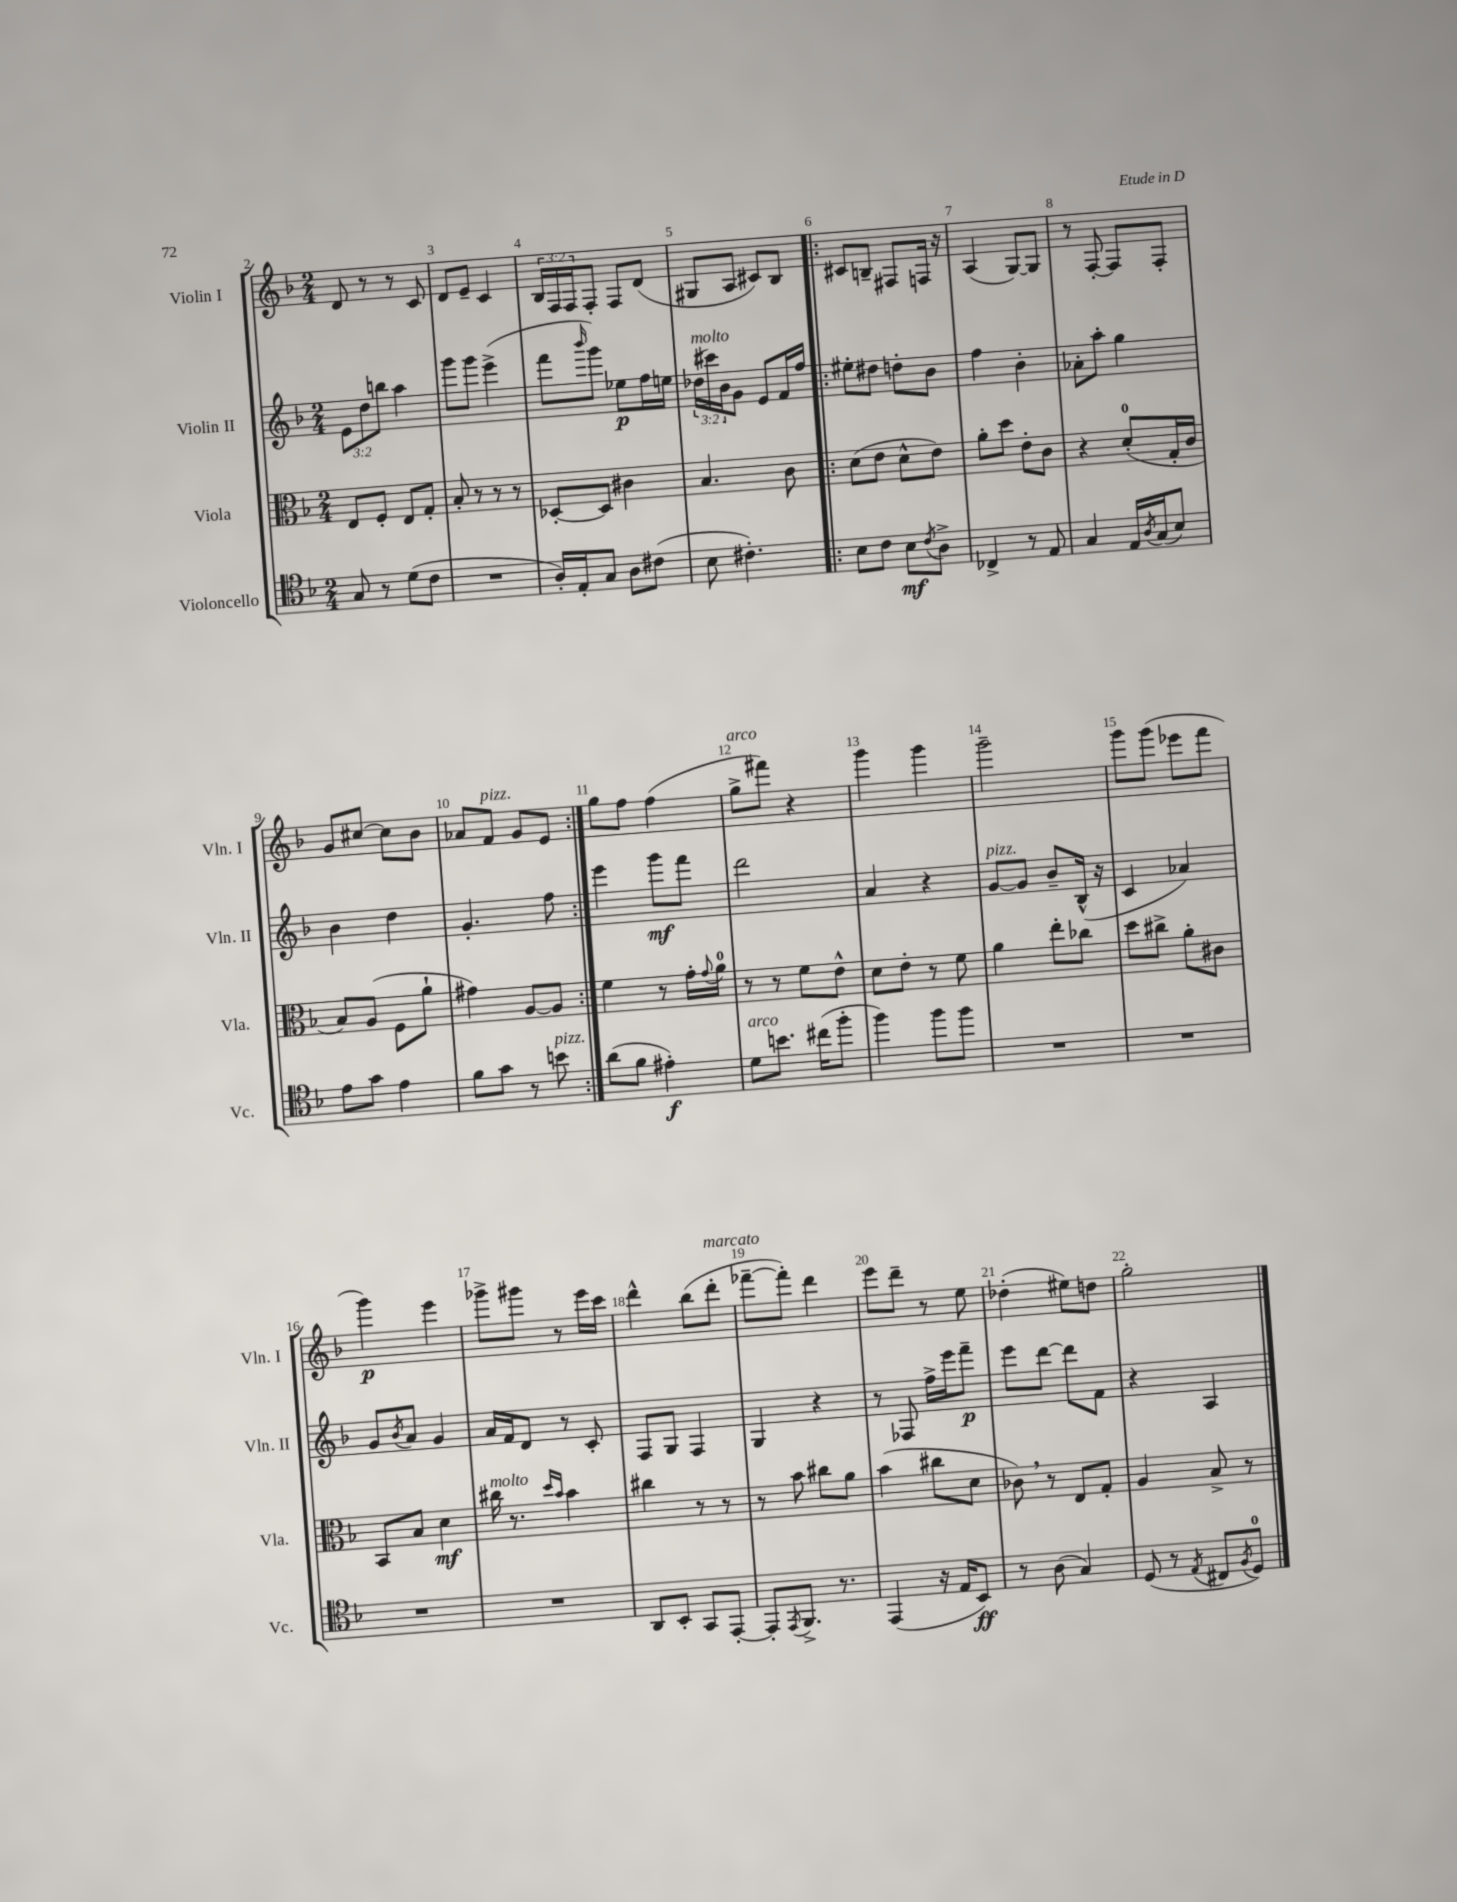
<<
\new StaffGroup <<
\new Staff = "s0" \with { instrumentName = "Violin I" shortInstrumentName = "Vln. I" } {
    \clef treble \key f \major \numericTimeSignature \time 2/4 \override Staff.TupletNumber.text = #tuplet-number::calc-fraction-text
    d'8 r8 r8 c'8 |
    d'8 e'8-- c'4 |
    \tuplet 3/2 { bes16 f16 f16 } f8-. f8 d'8( |
    gis8 a8 cis'8) bes8 |
    \repeat volta 2 { cis'8 b8-- fis8 f16 r16 |
    a4( g8~) g8 |
    r8 f8~-. f8 f8-. |
    g'8 cis''8~ cis''8 bes'8 |
    aes'8 f'8^\markup { \italic "pizz." } g'8 e'8 | }
    g''8 f''8 f''4( |
    g''8->^\markup { \italic "arco" } fis'''8) r4 |
    g'''4 g'''4 |
    g'''2-- |
    g'''8 g'''8( ees'''8 f'''8 |
    g'''4\p) e'''4 |
    ges'''8-> gis'''8 r8 e'''16 c'''16 |
    d'''4-^ bes''8( d'''8-.^\markup { \italic "marcato" } |
    fes'''8~-- fes'''8-.) d'''4 |
    e'''8 d'''8-- r8 e''8 |
    des''4-.( eis''8) d''8 |
    g''2-. \bar "|." |
}
\new Staff = "s1" \with { instrumentName = "Violin II" shortInstrumentName = "Vln. II" } {
    \clef treble \key f \major \numericTimeSignature \time 2/4 \override Staff.TupletNumber.text = #tuplet-number::calc-fraction-text
    \tuplet 3/2 { e'8 d''8 b''8 } a''4 |
    g'''8 g'''8 e'''4->( |
    f'''8 \grace { bes'''16 } g'''8) ees''8\p f''16 e''16 |
    \tuplet 3/2 { des''16^\markup { \italic "molto" }( cis'''16) bes'16 } g'8 e'8 f'16 f''16 |
    \repeat volta 2 { eis''8-. dis''8 d''8-. bes'8 |
    f''4 bes'4-. |
    aes'8-. a''8-. g''4 |
    bes'4 d''4 |
    g'4.-. f''8 | }
    e'''4 g'''8\mf f'''8 |
    d'''2 |
    a'4 r4 |
    g'8~^\markup { \italic "pizz." } g'8 bes'8-- bes16-^( r16 |
    c'4 aes'4) |
    g'8 \acciaccatura { bes'8 } a'8 g'4 |
    a'16 f'16 d'8 r8 c'8-. |
    f8 g8 f4 |
    g4 r4 |
    r8 fes8 f''16-> e'''16 f'''8--\p |
    e'''8 d'''8~ d'''8 f'8 |
    r4 a4 \bar "|." |
}
\new Staff = "s2" \with { instrumentName = "Viola" shortInstrumentName = "Vla." } {
    \clef alto \key f \major \numericTimeSignature \time 2/4
    e8 f8-. e8 g8-. |
    bes8-. r8 r8 r8 |
    des8~-. des8 cis'4 |
    bes4. c'8 |
    \repeat volta 2 { d'8( e'8 d'8-^ e'8) |
    a'8-. d''8 e'8-. c'8 |
    r4 d'8-0-.( g16-. c'16 |
    bes8) a8( f8 a'8-! |
    gis'4) a8~ a8 | }
    f'4 r8 g'16-. \appoggiatura { g'8 } a'16-0 |
    r8 r8 f'8 e'8-^ |
    d'8 e'8-. r8 f'8 |
    a'4 e''8-. ces''8 |
    d''8 cis''8-> a'8-. cis'8 |
    bes,8 bes8 d'4\mf |
    cis''16^\markup { \italic "molto" } r8. \grace { d''16 bes'16 } bes'4 |
    cis''4 r8 r8 |
    r8 bes'8 cis''8 a'8 |
    bes'4( cis''8 d'8 |
    ces'8) \breathe r8 e8 g8-. |
    a4 bes8-> r8 \bar "|." |
}
\new Staff = "s3" \with { instrumentName = "Violoncello" shortInstrumentName = "Vc." } {
    \clef tenor \key f \major \numericTimeSignature \time 2/4
    g8 r8 d'8( c'8 |
    R2 |
    a16-.) e16-. g8 a8 cis'8( |
    bes8 cis'4.-.) |
    \repeat volta 2 { bes8 c'8 bes8\mf \acciaccatura { c'8 } a8-> |
    ces4-> r8 e8 |
    g4 e16 \acciaccatura { a8 } g16( bes8) |
    e'8 g'8 e'4 |
    f'8 g'8 r8 b'8^\markup { \italic "pizz." } | }
    a'8( f'8 eis'4-.\f) |
    d'8^\markup { \italic "arco" } b'8. cis''16( f''8-. |
    f''4) f''8 f''8 |
    R2 |
    R2 |
    R2 |
    R2 |
    a,8 bes,8-. g,8 e,8~-. |
    e,8-. \acciaccatura { e,8 } f,8.-> r8. |
    e,4( r16 e16 bes,8\ff) |
    r8 a8( g4) |
    d8( r8 \acciaccatura { e8 } cis8 \acciaccatura { f8 } d8-0) \bar "|." |
}
>>
>>
\layout { \context { \Score currentBarNumber = #2 \override BarNumber.break-visibility = ##(#f #t #t) barNumberVisibility = #all-bar-numbers-visible } }
